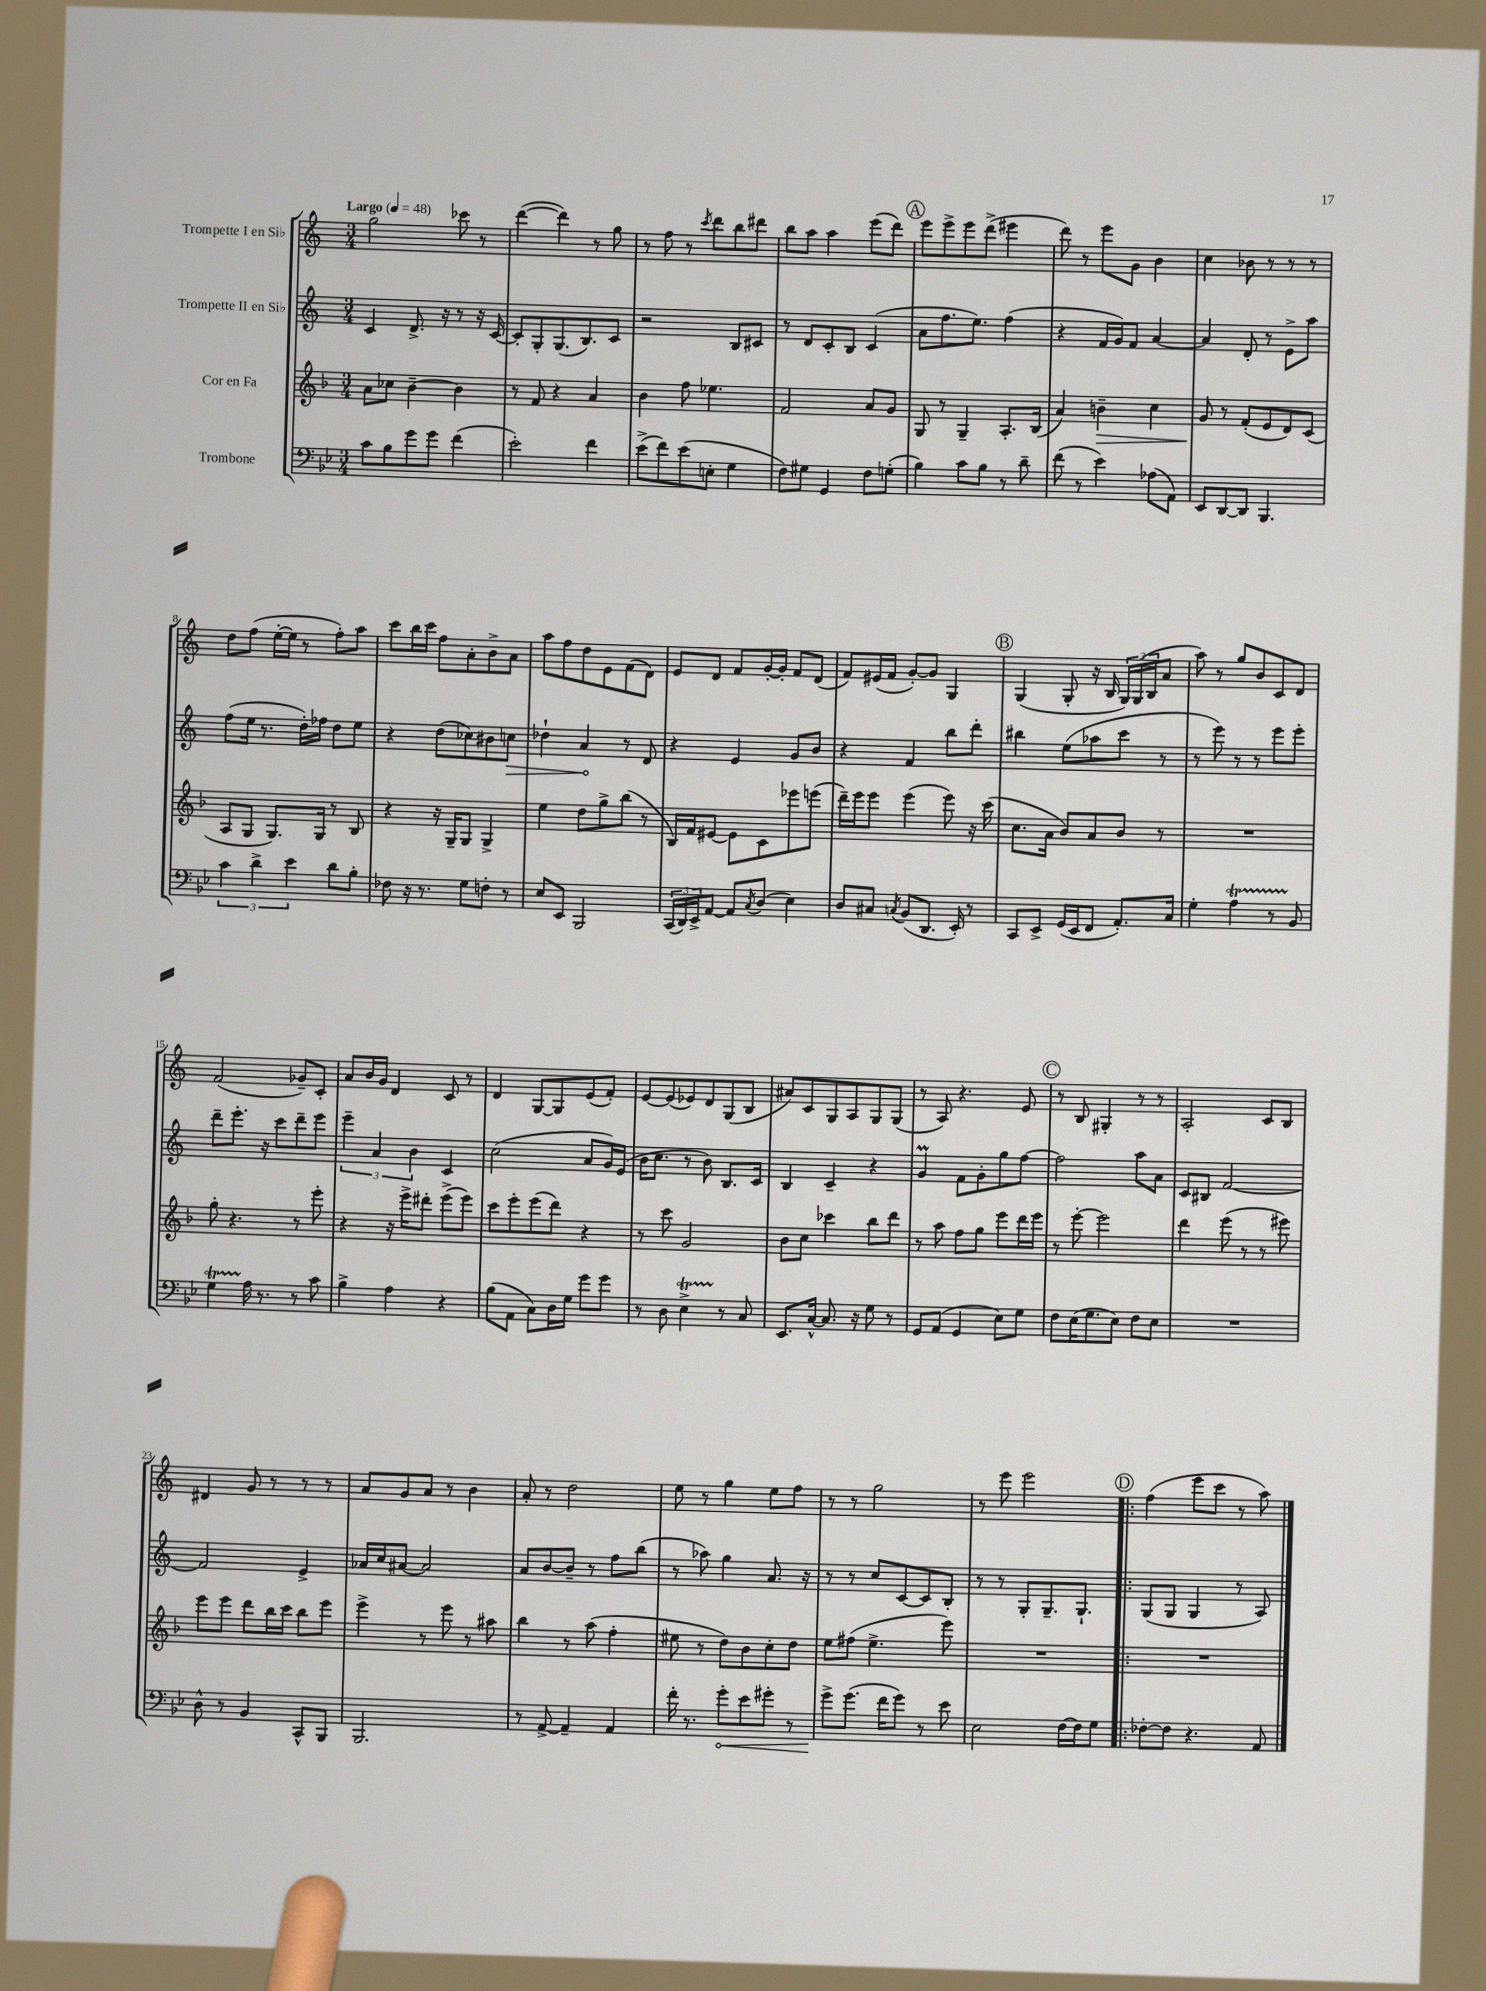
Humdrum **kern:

**kern	**dynam	**kern	**dynam	**kern	**dynam	**kern
*part4	*part4	*part3	*part3	*part2	*part2	*part1
*staff4	*staff4	*staff3	*staff3	*staff2	*staff2	*staff1
*I"Trombone	*	*I"Cor en Fa	*	*I"Trompette II en Si♭	*	*I"Trompette I en Si♭
*clefF4	*	*clefG2	*	*clefG2	*	*clefG2
*k[b-e-]	*	*k[b-]	*	*k[]	*	*k[]
*M3/4	*	*M3/4	*	*M3/4	*	*M3/4
*MM48	*	*MM48	*	*MM48	*	*MM48
=1	=1	=1	=1	=1	=1	=1
!	!	!	!	!	!	!LO:TX:a:B:t=Largo
8c\L	.	8a\L	.	4c/	.	2gg\
8B-\	.	8cc-X\J	.	.	.	.
8g\	.	[4b-~\	.	8.d^/	.	.
8g\J	.	.	.	.	.	.
.	.	.	.	16r	.	.
(4f\	.	4b-\]	.	8r	.	8ccc-X\
.	.	.	.	16r	.	8r
.	.	.	.	[16c/	.	.
=2	=2	=2	=2	=2	=2	=2
2e-'\)	.	8r	.	8c'/L]	.	([4ddd\
.	.	8f/	.	8G'/	.	.
.	.	4r	.	(8.G/	.	4ddd\])
.	.	.	.	8.B/)	.	.
4f\	.	4a/	.	.	.	8r
.	.	.	.	8c/J	.	8gg\
=3	=3	=3	=3	=3	=3	=3
(8e-^\L	.	4b-\	.	2r	.	8r
8f\)	.	.	.	.	.	8ff\
(8e-\	.	8ff\	.	.	.	8r
.	.	.	.	.	.	8qccc/
8En'\J	.	4.ee-X\	.	.	.	8ddd\L
4G\	.	.	.	8B/L	.	8bb\
.	.	.	.	8c#X/J	.	8ddd#X\J
=4	=4	=4	=4	=4	=4	=4
8F\L)	.	2f/	.	8r	.	8bb\L
8G#X\J	.	.	.	8d/L	.	8aa\J
4GG/	.	.	.	8c'/	.	4aa\
.	.	.	.	8B/J	.	.
8F\L	.	8a/L	.	(4c/	.	(8eee\L
(8Gn'\J	.	8g/J	.	.	.	8ddd\J)
!!LO:REH:place=s1:t=A
=5	=5	=5	=5	=5	=5	=5
4B-\)	.	8G/	.	8a\L	.	8eee\L
.	.	8r	.	8.ff\	.	8eee^\
8c\L	.	4G~/	.	.	.	8eee\
.	.	.	.	8.ee\J)	.	.
8B-\J	.	.	.	.	.	(8ddd^\J
8r	.	8.A'/L	.	(4ff\	.	4eee#X\
8d~\	.	.	.	.	.	.
.	.	(16B-/Jk	.	.	.	.
=6	=6	=6	=6	=6	=6	=6
(8f\	.	4a/)	.	4r	.	8ddd\)
8r	.	.	.	.	.	8r
!	!	!	!LO:HP:b	!	!	!
4e-\)	.	4bn~\	>	16f/LL	.	8eee\L
.	.	.	.	16g/J)	.	.
.	.	.	.	8f/J	.	8g\J
(8A-X\L	.	4cc\	.	[4a/	.	4b\
8AA\J)	.	.	.	.	.	.
=7	=7	=7	=7	=7	=7	=7
8EE-/L	.	8g/	.	4a/]	.	4cc\
[8DD/	.	8r	]	.	.	.
8DD/J]	.	(8f'/L	.	8d'/	.	8b-X\
4.BBB-/	.	8e/	.	8r	.	8r
.	.	8d/)	.	8e^\L	.	8r
.	.	(8c/J	.	8aa\J	.	8r
!!LO:LB:g=z
=8	=8	=8	=8	=8	=8	=8
6c\	.	8A/L	.	(8ff\L	.	8dd\L
.	.	8G/J	.	16ee\Jk	.	(8ff\J
6d^\	.	.	.	.	.	.
.	.	.	.	8.r	.	.
.	.	8.G/L)	.	.	.	[16ee'\LL
.	.	.	.	.	.	16ee\JJ]
6e-\	.	.	.	.	.	.
.	.	.	.	16dd'\LL)	.	8r
.	.	16G/Jk	.	16ff-X\JJ	.	.
8d\L	.	8r	.	8dd\L	.	8ff'\L)
8B-'\J	.	8B-/	.	8ee\J	.	8aa\J
=9	=9	=9	=9	=9	=9	=9
8F-X\	.	4r	.	4r	.	8ccc\L
16r	.	.	.	.	.	16bb\L
8.r	.	.	.	.	.	16ccc\JJ
.	.	16r	.	(8dd\L	.	8ff\L
.	.	16G~/KL	.	.	.	.
8G\L	.	8G/J	.	8cc-X\)	.	8a'\
8Fn'\J	.	4G^/	.	8b#X\	.	8b^\
!	!	!	!	!	!LO:HP:b	!
8r	.	.	.	8ccn\J	>	8a\J
=10	=10	=10	=10	=10	=10	=10
8E-/L	.	4ee\	.	4dd-X`\	.	8aa\L
8EE-/J	.	.	.	.	.	8ff\
2BBB-/	.	8dd\L	.	4a/	.	8dd\
.	.	8gg^\	.	.	.	8e\
.	.	(8bb-\J	.	8r	]	(8f\
.	.	8r	.	8d/	.	8d\J)
=11	=11	=11	=11	=11	=11	=11
(24CC/LL	.	16B-/LL)	.	4r	.	8e/L
24DD/)	.	.	.	.	.	.
.	.	16f/J	.	.	.	.
24EE-^/J	.	.	.	.	.	.
[8AA/J	.	[8e#X/J	.	.	.	8d/J
8AA/L]	.	8e#\L]	.	4e/	.	8f/L
8qC/	.	.	.	.	.	.
(8D/J	.	8c\	.	.	.	[16g'/L
.	.	.	.	.	.	16g'/JJ]
4E-\)	.	8eee-X\	.	8g/L	.	8f/L
.	.	(8eeen\J	.	8b/J	.	(8d/J
=12	=12	=12	=12	=12	=12	=12
8D/L	.	16ddd~\LL)	.	4r	.	8f/L)
.	.	16eee\J	.	.	.	.
8C#X/J	.	8eee\J	.	.	.	(16e#X/L
.	.	.	.	.	.	16f/JJ
8qCn/	.	.	.	.	.	.
(8BB-/L	.	(4eee\	.	4f/	.	[8g'/L)
8.DD/J	.	.	.	.	.	8g/J]
.	.	8eee\)	.	8bb\L	.	4G/
16EE-'/)	.	.	.	.	.	.
8r	.	16r	.	8ddd'\J	.	.
.	.	(16ccc\	.	.	.	.
!!LO:REH:place=s1:t=B
=13	=13	=13	=13	=13	=13	=13
8CC/L	.	8.cc\L	.	4bb#X\	.	(4G/
8EE-^/J	.	.	.	.	.	.
.	.	16a\Jk	.	.	.	.
(16GG/LL	.	8b-/L)	.	(8ee\L	.	8G'/
16EE-/J	.	.	.	.	.	.
8FF/J	.	8a/	.	8aa-X\	.	16r
.	.	.	.	.	.	16B/
8.AA'/L)	.	8b-/J	.	8ccc\J	.	24G/LL)
.	.	.	.	.	.	(24G/
.	.	.	.	.	.	24B/J
.	.	8r	.	8r	.	8a/J
16C/Jk	.	.	.	.	.	.
=14	=14	=14	=14	=14	=14	=14
4G'\	.	2.r	.	8r	.	8aa\)
.	.	.	.	8eee\)	.	8r
4At\	.	.	.	8r	.	8gg/L
.	.	.	.	8r	.	8b/
8r	.	.	.	8eee\L	.	8c/
8BB-/	.	.	.	8eee'\J	.	8d/J
!!LO:LB:g=z
=15	=15	=15	=15	=15	=15	=15
4GT\	.	8gg'\	.	8ddd~\L	.	(2f/
.	.	4.r	.	8.eee'\J	.	.
16A\	.	.	.	.	.	.
8.r	.	.	.	16r	.	.
.	.	.	.	8ccc\L	.	.
8r	.	8r	.	8ddd~\	.	8g-X~/L)
8c\	.	8eee'\	.	8eee\J	.	8c'/J
=16	=16	=16	=16	=16	=16	=16
4B-^\	.	4r	.	6eee~\	.	8a/L
.	.	.	.	.	.	16b/L
.	.	.	.	6a/	.	.
.	.	.	.	.	.	16g/JJ
4A\	.	16r	.	.	.	4d/
.	.	16eee^\KL	.	.	.	.
.	.	.	.	6b\	.	.
.	.	8ddd#X'\J	.	.	.	.
4r	.	(8eee^\L	.	4c/	.	8c/
.	.	8eee\J)	.	.	.	8r
=17	=17	=17	=17	=17	=17	=17
(8B-\L	.	8ccc\L	.	(2cc\	.	4d/
8AA\J	.	8eee'\	.	.	.	.
8C\L)	.	(8eee\	.	.	.	[8G/L
16D\L	.	8ddd\J)	.	.	.	8G/]
16G\JJ	.	.	.	.	.	.
8g\L	.	4r	.	8a/L	.	(8e/
8g\J	.	.	.	16g/L)	.	8f'/J)
.	.	.	.	(16e/JJ	.	.
=18	=18	=18	=18	=18	=18	=18
8r	.	8r	.	16b\KL	.	[8e/L
.	.	.	.	8.cc\J	.	.
8D\	.	8ccc\	.	.	.	(8e/]
4E-T^\	.	2g/	.	8r	.	8e-X/)
.	.	.	.	8b\)	.	8d/
8r	.	.	.	8.B/L	.	(8G/
8C/	.	.	.	.	.	8B/J
.	.	.	.	16c/Jk	.	.
=19	=19	=19	=19	=19	=19	=19
8.EE-/L	.	8b-\L	.	4B/	.	8a#X/L)
.	.	8cc\J	.	.	.	8c/
[16C^^/Jk	.	.	.	.	.	.
8.C/]	.	4ccc-X\	.	4c~/	.	8G/
.	.	.	.	.	.	8A/
16r	.	.	.	.	.	.
8G\	.	8bb-\L	.	4r	.	8G/
8r	.	8ddd\J	.	.	.	(8G/J
=20	=20	=20	=20	=20	=20	=20
8GG/L	.	8r	.	4gM/	.	8r
(8AA/J	.	8aa\	.	.	.	8A/)
4GG/	.	8ff\L	.	8f\L	.	4.r
.	.	8gg\J	.	8g'\	.	.
8E-\L)	.	8eee\L	.	8gg\	.	.
8G\J	.	16ddd\L	.	[8ff\J	.	8e/
.	.	16eee\JJ	.	.	.	.
!!LO:REH:place=s1:t=C
=21	=21	=21	=21	=21	=21	=21
8F\L	.	8r	.	2ff\]	.	8r
(16E-\K	.	[8eee'\	.	.	.	8B/
8.G\	.	.	.	.	.	.
.	.	2eee\]	.	.	.	4G#X'/
8E-\J)	.	.	.	.	.	.
8F\L	.	.	.	8aa\L	.	8r
8E-\J	.	.	.	8a\J	.	8r
=22	=22	=22	=22	=22	=22	=22
2.r	.	4ddd\	.	8c/L	.	2A'/
.	.	.	.	8B#X/J	.	.
.	.	(8eee\	.	[2f/	.	.
.	.	8r	.	.	.	.
.	.	8r	.	.	.	8c/L
.	.	8eee#X\)	.	.	.	8B/J
!!LO:LB:g=z
=23	=23	=23	=23	=23	=23	=23
8D^^\	.	8eee\L	.	2f/]	.	4d#X/
8r	.	8eee\J	.	.	.	.
4BB-/	.	8ddd\L	.	.	.	8g/
.	.	16bb-\L	.	.	.	8r
.	.	16ccc\JJ	.	.	.	.
8CC^^/L	.	8bb-\L	.	4e^/	.	8r
8BBB-/J	.	8eee\J	.	.	.	8r
=24	=24	=24	=24	=24	=24	=24
2.BBB-/	.	4eee^\	.	16a-X/LL	.	8a/L
.	.	.	.	16cc/J	.	.
.	.	.	.	[8a#X/J	.	8g/
.	.	8r	.	2a#/]	.	8a/J
.	.	8eee\	.	.	.	8r
.	.	8r	.	.	.	4b\
.	.	8aa#X\	.	.	.	.
=25	=25	=25	=25	=25	=25	=25
8r	.	4bb-\	.	8a/L	.	8a'/
[8AA^/	.	.	.	[8b/	.	8r
4AA~/]	.	8r	.	8b~/J]	.	2dd\
.	.	(8aa\	.	8r	.	.
4AA/	.	4ff'\	.	8ff\L	.	.
.	.	.	.	(8bb\J	.	.
=26	=26	=26	=26	=26	=26	=26
16f'\	.	8ee#X\	.	8r	.	8ee\
8.r	.	.	.	.	.	.
.	.	8r	.	8aa-X\)	.	8r
!	!LO:HP:b	!	!	!	!	!
8g'\L	<	8dd\L)	.	4gg\	.	4gg\
8e-\	.	8b-\	.	.	.	.
8g#X'\J	.	8cc'\	.	8.a/	.	8ee\L
8r	.	8dd\J	.	.	.	8ff\J
.	.	.	.	16r	.	.
=27	=27	=27	=27	=27	=27	=27
8g^\L	.	8ee\L	.	8r	.	8r
(8.g\J	[	(8ff#X\J	.	8r	.	8r
.	.	4.ee^\	.	8cc/L	.	2gg\
16f\KL	.	.	.	.	.	.
8g\J)	.	.	.	[8c/	.	.
8r	.	.	.	8c/]	.	.
8e-\	.	8eee\)	.	8B'/J	.	.
=28	=28	=28	=28	=28	=28	=28
2E-\	.	2.r	.	8r	.	8r
.	.	.	.	8r	.	8eee\
.	.	.	.	8G'/L	.	2eee\
.	.	.	.	8.G~/	.	.
[16F\LL	.	.	.	.	.	.
16F\J]	.	.	.	8.G`/J	.	.
8G\J	.	.	.	.	.	.
!!LO:REH:place=s1:t=D
=29!|:	=29!|:	=29!|:	=29!|:	=29!|:	=29!|:	=29!|:
[8F-X'\L	.	2.r	.	(8G/L	.	(4ff\
8F-\J]	.	.	.	8G/J	.	.
4.r	.	.	.	4G/	.	8eee\L
.	.	.	.	.	.	8ccc\J
.	.	.	.	8r	.	8r
8AA/	.	.	.	8A/)	.	8aa\)
==	==	==	==	==	==	==
*-	*-	*-	*-	*-	*-	*-
